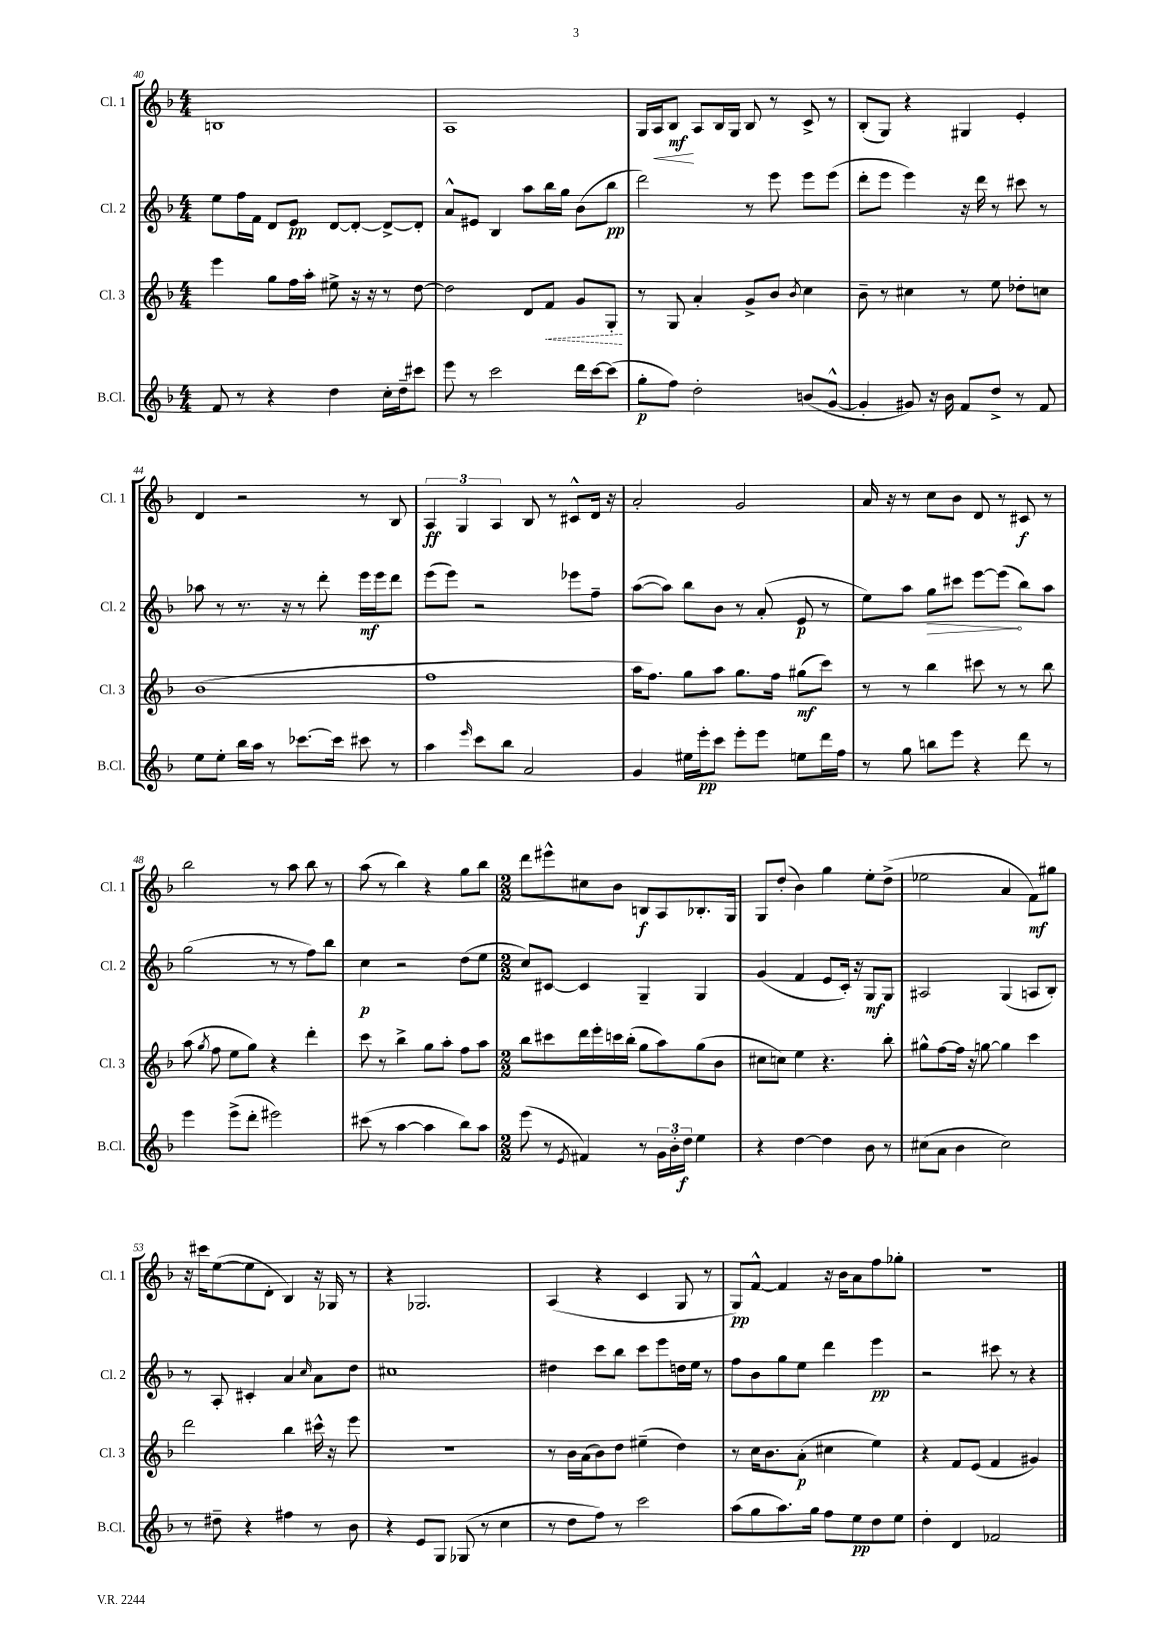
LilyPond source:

<<
\new StaffGroup <<
\new Staff = "s0" \with { instrumentName = "Cl. 1" shortInstrumentName = "Cl. 1" } {
    \clef treble \key f \major \numericTimeSignature \time 4/4
    \autoBeamOff b1 |
    a1 |
    g16[ a16\< bes8]\mf\! a8[ bes16 g16] bes8 r8 c'8-> r8 |
    bes8[-.( g8]) r4 gis4 e'4-. |
    d'4 r2 r8 bes8 |
    \tuplet 3/2 { a4\ff g4 a4 } bes8 r8 cis'8[-^ d'16] r16 |
    a'2-. g'2 |
    a'16 r16 r8 c''8[ bes'8] d'8 r8 cis'8\f r8 |
    bes''2 r8 a''8 bes''8 r8 |
    a''8( r8 bes''4) r4 g''8[ bes''8] |
    \numericTimeSignature \time 2/2 d'''8[ eis'''8-^ cis''8 bes'8] b8[\f a8 bes8.-. g16] |
    g8[ d''8]-.( bes'4) g''4 e''8[-. d''8]->( |
    ees''2 a'4 f'8[\mf) gis''8] |
    r16 cis'''16[ e''8~( e''8 d'8]-. bes4) r16 ges16 r8 |
    r4 ges2. |
    a4( r4 c'4 g8 r8 |
    g8[\pp) f'8]~-^ f'4 r16 bes'16[ a'8 f''8 ges''8]-. |
    r1 \bar "|." |
}
\new Staff = "s1" \with { instrumentName = "Cl. 2" shortInstrumentName = "Cl. 2" } {
    \clef treble \key f \major \numericTimeSignature \time 4/4
    \autoBeamOff e''8[ f''16 f'16] d'8[ e'8]\pp d'8[~ d'8]~-. d'8[~-> d'8]-. |
    a'8[-^ eis'8] bes4 a''8[ bes''16 g''16] bes'8[( bes''8]\pp |
    d'''2) r8 e'''8 e'''8[ e'''8]( |
    d'''8[-. e'''8] e'''4) r16 d'''16 r8 cis'''8 r8 |
    aes''8 r8 r8. r16 r8 d'''8-. e'''16[\mf e'''16 d'''8] |
    e'''8[( e'''8]) r2 ees'''8[ f''8]-- |
    a''8[~( a''8]) bes''8[ bes'8] r8 a'8-.( e'8\p r8 |
    e''8[) a''8] \once \override Hairpin.circled-tip = ##t g''8[\> cis'''8] e'''8[~ e'''8]\!( bes''8[) a''8] |
    g''2( r8 r8 f''8[) bes''8] |
    c''4\p r2 d''8[( e''8] |
    \numericTimeSignature \time 2/2 c''8[) cis'8]~ cis'4 g4-- g4 |
    g'4( f'4 e'8[ c'16]-.) r16 g8[\mf g8] |
    ais2 g4( a8[ bes8]-.) |
    r8 a8-. cis'4-. a'4 \grace { c''16 } a'8[ d''8] |
    cis''1 |
    dis''4 c'''8[ bes''8] c'''8[ e'''8 d''16 e''16] r8 |
    f''8[ bes'8 g''8 e''8] d'''4 e'''4\pp |
    r2 cis'''8 r8 r4 \bar "|." |
}
\new Staff = "s2" \with { instrumentName = "Cl. 3" shortInstrumentName = "Cl. 3" } {
    \clef treble \key f \major \numericTimeSignature \time 4/4
    \autoBeamOff e'''4 g''8[ f''16 a''16]-. eis''8-> r16 r16 r8 d''8~ |
    d''2 d'8[ \once \override Hairpin.style = #'dashed-line f'8]\< g'8[ g8]-.\! |
    r8 g8 a'4-. g'8[-> bes'8] \acciaccatura { bes'8 } c''4 |
    bes'8-- r8 cis''4 r8 e''8 des''8[-. c''8] |
    bes'1( |
    f''1 |
    a''16[ f''8.]) g''8[ a''8] g''8.[ f''16] gis''8[\mf( c'''8]) |
    r8 r8 bes''4 cis'''8 r8 r8 bes''8 |
    a''8( \acciaccatura { g''8 } f''8 e''8[ g''8]) r4 d'''4-. |
    c'''8 r8 bes''4-> g''8[ a''8]-. f''8[ a''8] |
    \numericTimeSignature \time 2/2 bes''8[ cis'''8 d'''16 e'''16-. c'''16 bes''16]-.( g''8[ a''8) g''8( bes'8] |
    cis''8[ c''8]) e''4 r4. bes''8-. |
    gis''8[-^ f''8~ f''16] r16 g''8~ g''4 c'''4 |
    d'''2 bes''4 cis'''16-^ r16 e'''8 |
    R1 |
    r8 bes'16[ a'16( bes'8) d''8] eis''4--( d''4) |
    r8 c''16[ bes'8. a'8]-.\p( cis''4 e''4) |
    r4 f'8[ e'8]( f'4 gis'4) \bar "|." |
}
\new Staff = "s3" \with { instrumentName = "B.Cl." shortInstrumentName = "B.Cl." } {
    \clef treble \key f \major \numericTimeSignature \time 4/4
    \autoBeamOff f'8 r8 r4 d''4 c''16[-. d''16-- cis'''8] |
    e'''8 r8 c'''2 d'''16[ c'''16~ c'''8]( |
    g''8[-.\p f''8]) d''2-. b'8[( g'8]~-^ |
    g'4-. gis'8) r16 bes'16 f'8[ d''8]-> r8 f'8 |
    e''8[ e''8]-. bes''16[ a''16] r8 ces'''8.[~ ces'''16] cis'''8 r8 |
    a''4 \grace { e'''16 } c'''8[ bes''8] a'2 |
    g'4 eis''16[ e'''16-.\pp c'''8] e'''8[-. e'''8] e''8[ d'''16 f''16] |
    r8 g''8 b''8[ e'''8] r4 d'''8 r8 |
    e'''4 e'''8[->( d'''8]-. eis'''2) |
    cis'''8( r8 a''4~ a''4 bes''8[) a''8] |
    \numericTimeSignature \time 2/2 e'''8( r8 \acciaccatura { e'8 } fis'4) r8 \tuplet 3/2 { g'16[ bes'16-. d''16]\f } e''4 |
    r4 d''4~ d''4 bes'8 r8 |
    cis''8[( a'8] bes'4 cis''2) |
    r8 dis''8-- r4 fis''4 r8 bes'8 |
    r4 e'8[ g8] ges8( r8 c''4 |
    r8 d''8[ f''8]) r8 c'''2 |
    a''8[( g''8 a''8.) g''16] f''8[ e''8\pp d''8 e''8] |
    d''4-. d'4 fes'2 \bar "|." |
}
>>
>>
\layout { \context { \Score currentBarNumber = #40 } }
